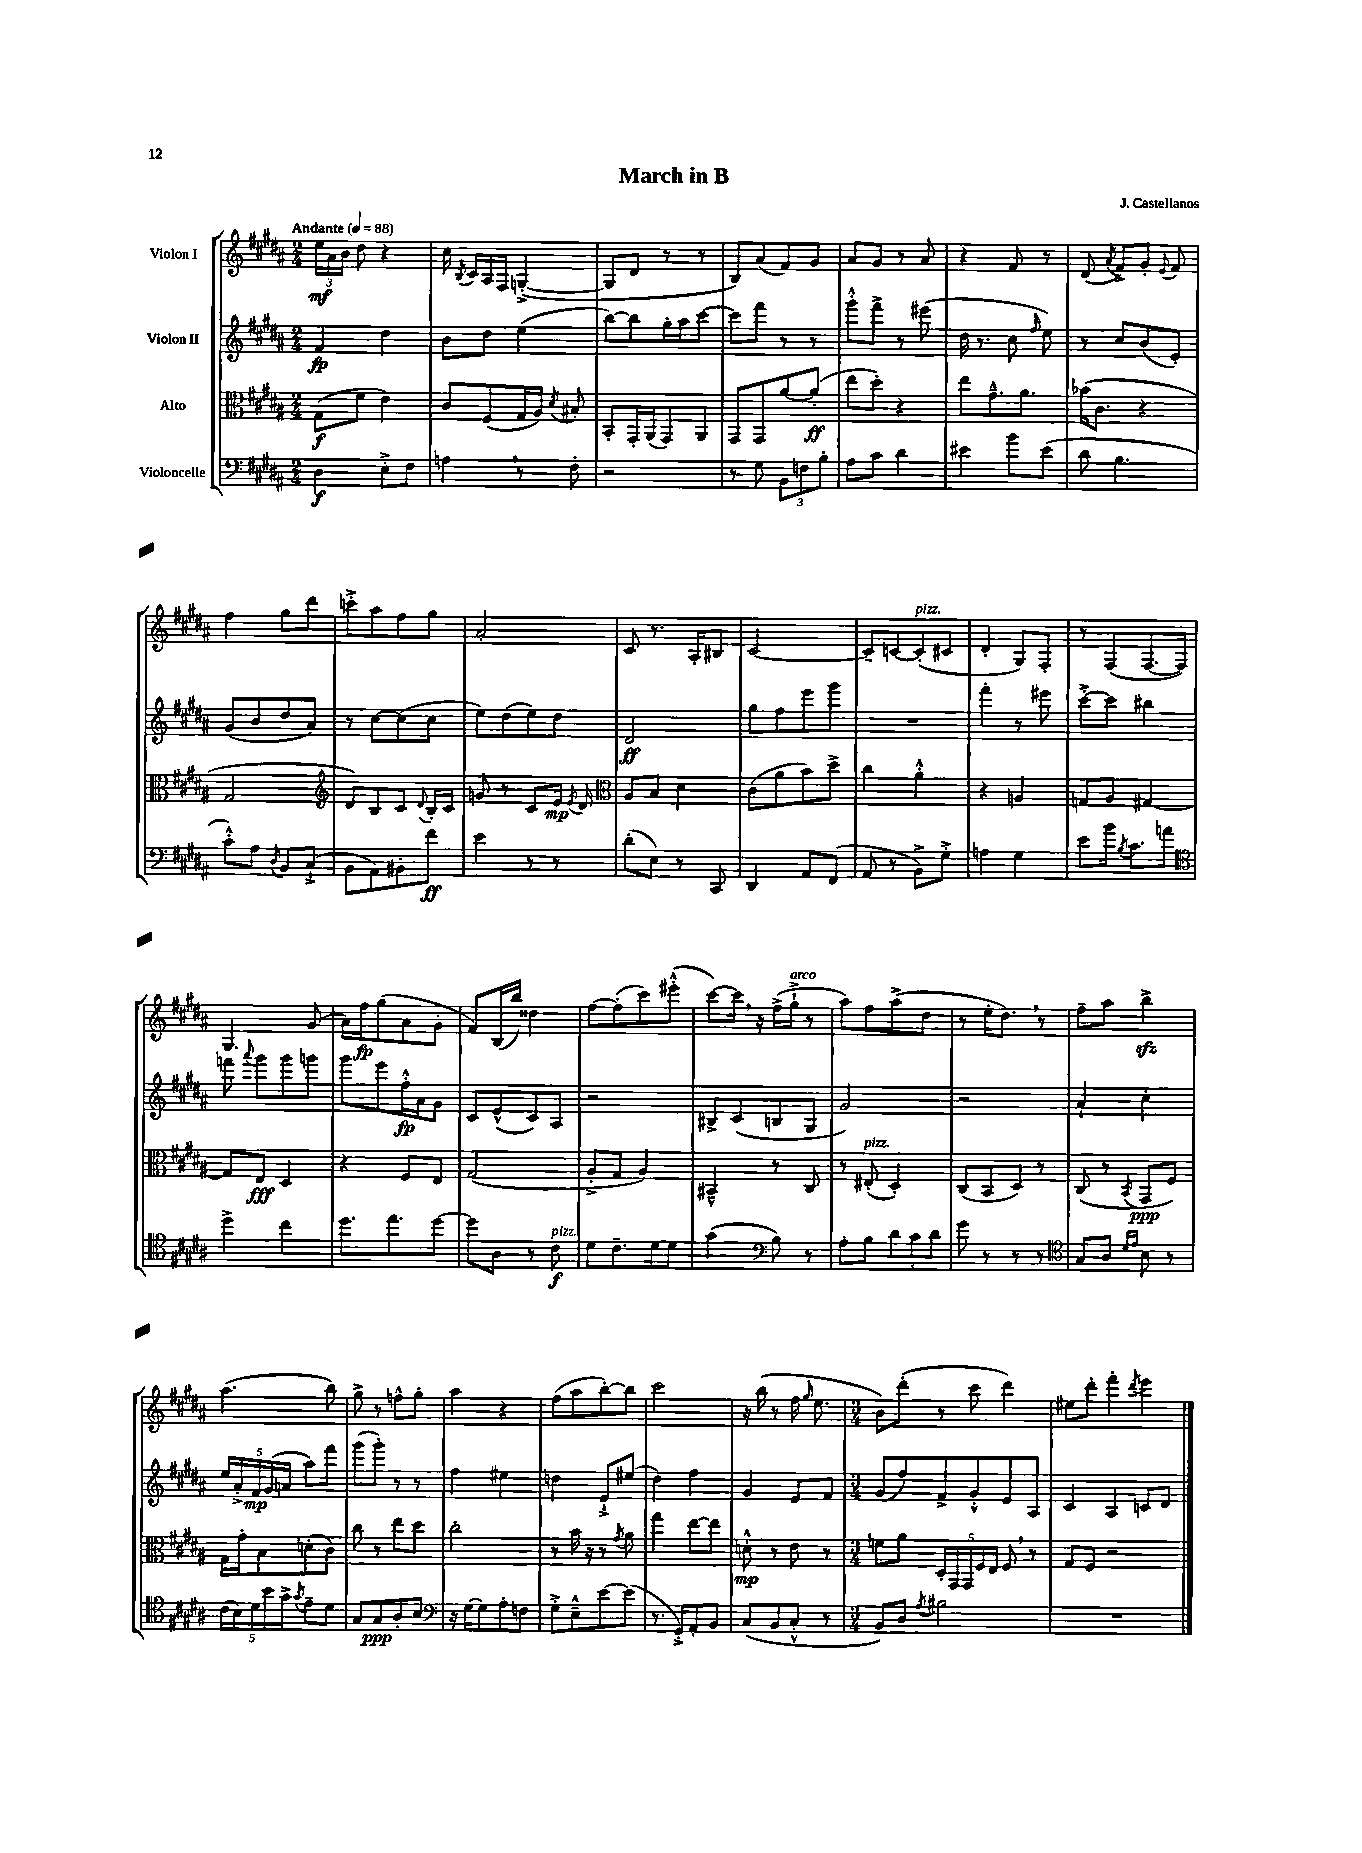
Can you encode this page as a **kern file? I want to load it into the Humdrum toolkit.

**kern	**dynam	**kern	**dynam	**kern	**dynam	**kern	**dynam
*part4	*part4	*part3	*part3	*part2	*part2	*part1	*part1
*staff4	*staff4	*staff3	*staff3	*staff2	*staff2	*staff1	*staff1
*I"Violoncelle	*	*I"Alto	*	*I"Violon II	*	*I"Violon I	*
*clefF4	*	*clefC3	*	*clefG2	*	*clefG2	*
*k[f#c#g#d#a#]	*	*k[f#c#g#d#a#]	*	*k[f#c#g#d#a#]	*	*k[f#c#g#d#a#]	*
*M2/4	*	*M2/4	*	*M2/4	*	*M2/4	*
*MM88	*	*MM88	*	*MM88	*	*MM88	*
=1	=1	=1	=1	=1	=1	=1	=1
!	!	!	!	!	!	!LO:TX:a:B:t=Andante	!
4D#\	f	(8G#\L	f	4f#/	fp	24ee\LL	mf
.	.	.	.	.	.	24a#\	.
.	.	.	.	.	.	24b\JJ	.
.	.	8f#\J	.	.	.	8dd#\	.
8E'^\L	.	4e\)	.	4dd#\	.	4r	.
8F#\J	.	.	.	.	.	.	.
=2	=2	=2	=2	=2	=2	=2	=2
4An,\	.	8c#/L	.	8b\L	.	16cc#\	.
.	.	.	.	.	.	8qB/	.
.	.	.	.	.	.	16c#/LL	.
.	.	(8F#/	.	8dd#\J	.	16A#/	.
.	.	.	.	.	.	16F#/JJ	.
8r	.	16G#/L	.	(4ee\	.	([4Gn'^/	.
.	.	16A#/JJ)	.	.	.	.	.
.	.	8qd#/	.	.	.	.	.
8F#'\	.	8B#X'/	.	.	.	.	.
=3	=3	=3	=3	=3	=3	=3	=3
2r	.	8BB'/L	.	[8bb\L)	.	8G/L]	.
.	.	16GG#'/L	.	8bb\]	.	8d#/J	.
.	.	(16AA#/J	.	.	.	.	.
.	.	8GG#/)	.	16gg#'\L	.	8r	.
.	.	.	.	16aa#\J	.	.	.
.	.	8AA#/J	.	[8ccc#\J	.	8r	.
=4	=4	=4	=4	=4	=4	=4	=4
8r	.	8GG#/L	.	8ccc#\L]	.	8B/L)	.
8G#\	.	8GG#/	.	8fff#\J	.	(8a#/	.
12BB\L	.	[8a#/	.	8r	.	8f#/)	.
12Fn\	.	.	.	.	.	.	.
.	.	(8a#'/J]	ff	8r	.	8g#/J	.
12B'\J	.	.	.	.	.	.	.
=5	=5	=5	=5	=5	=5	=5	=5
8A#\L	.	8ee\L	.	8ggg#'^^\L	.	8a#/L	.
8c#\J	.	8dd#'\J)	.	8fff#^\J	.	8g#/J	.
4d#\	.	4r	.	8r	.	8r	.
.	.	.	.	(8eee#X\	.	8a#/	.
=6	=6	=6	=6	=6	=6	=6	=6
4e#X\	.	8ee\L	.	16dd#\	.	4r	.
.	.	.	.	8.r	.	.	.
.	.	8.g#~^^\	.	.	.	.	.
8b\L	.	.	.	8cc#\	.	8f#/	.
.	.	8.a#\J	.	.	.	.	.
.	.	.	.	16qqff#/	.	.	.
(8e#\J	.	.	.	8ee\)	.	8r	.
=7	=7	=7	=7	=7	=7	=7	=7
8d#\	.	(16b-X\KL	.	8r	.	(8d#/	.
.	.	8.c#\J	.	.	.	.	.
.	.	.	.	.	.	8qa#/	.
4.B\	.	.	.	8cc#/L	.	8f#^/L)	.
.	.	4r	.	(8b/	.	8g#'/J	.
.	.	.	.	.	.	8qqe/	.
.	.	.	.	8e'/J)	.	8f#/	.
!!LO:LB:g=z
=8	=8	=8	=8	=8	=8	=8	=8
8c#'^^\L)	.	2G#/	.	(8g#/L	.	4ff#\	.
8A#\J	.	.	.	8b/	.	.	.
8qD#/	.	.	.	.	.	.	.
8BB/L	.	.	.	8dd#/	.	8gg#\L	.
(8C#`^/J	.	.	.	8a#/J)	.	8ddd#\J	.
=9	=9	=9	=9	=9	=9	=9	=9
*	*	*clefG2	*	*	*	*	*
8BB\L	.	8d#/L)	.	8r	.	8cccn'^\L	.
8AA#\)	.	8B/	.	[8cc#\L	.	8aa#\	.
8BB#X'\	.	8c#/J	.	(8cc#\]	.	8ff#\	.
.	.	8qqd#/	.	.	.	.	.
8f#\J	ff	16B'/LL	.	8cc#\J	.	8gg#\J	.
.	.	16c#/JJ	.	.	.	.	.
=10	=10	=10	=10	=10	=10	=10	=10
4e\	.	8gn/	.	8ee\L)	.	2a#'/	.
.	.	8r	.	(8dd#\	.	.	.
8r	.	8c#/L	.	8ee\)	.	.	.
8r	.	16e/Jk	mp	8dd#\J	.	.	.
.	.	8qe/	.	.	.	.	.
.	.	16d#/	.	.	.	.	.
=11	=11	=11	=11	=11	=11	=11	=11
*	*	*clefC3	*	*	*	*	*
(8d#'\L	.	8A#/L	.	2d#/	ff	8c#/	.
8E\J)	.	8B/J	.	.	.	8.r	.
8r	.	4d#\	.	.	.	.	.
.	.	.	.	.	.	16A#'/KL	.
8CC#/	.	.	.	.	.	8B#X/J	.
=12	=12	=12	=12	=12	=12	=12	=12
4DD#/	.	(8c#\L	.	8gg#\L	.	[2c#/	.
.	.	8a#\	.	8ff#\	.	.	.
8AA#/L	.	8b\)	.	8eee\	.	.	.
(8FF#/J	.	8dd#^\J	.	8ggg#\J	.	.	.
=13	=13	=13	=13	=13	=13	=13	=13
8AA#/	.	4cc#\	.	2r	.	8c#~/L]	.
8r	.	.	.	.	.	[8cn/	.
!	!	!	!	!	!	!LO:TX:a:i:t=pizz.	!
8BB^\L)	.	4a#'^^\	.	.	.	(8c'/]	.
8G#'^\J	.	.	.	.	.	8c#X/J	.
=14	=14	=14	=14	=14	=14	=14	=14
4An\	.	4r	.	4fff#'\	.	4d#'/	.
4G#\	.	4An/	.	8r	.	8G#/L)	.
.	.	.	.	8eee#X\	.	8F#'/J	.
=15	=15	=15	=15	=15	=15	=15	=15
8e\L	.	8Gn/L	.	[8ccc#'^\L	.	8r	.
16b\Jk	.	8A#/J	.	8ccc#\J]	.	(8F#/L	.
8qB/	.	.	.	.	.	.	.
8.c#\L	.	.	.	.	.	.	.
.	.	[4G#X/	.	4bb#X\	.	[8.F#/	.
8an\J	.	.	.	.	.	.	.
.	.	.	.	.	.	16F#/Jk])	.
!!LO:LB:g=z
=16	=16	=16	=16	=16	=16	=16	=16
*clefC4	*	*	*	*	*	*	*
4dd#^\	.	8G#/L]	.	8fffn\	.	4.G#/	.
.	.	.	.	8qqaaa#/	.	.	.
.	.	8E/J	fff	8ggg#\L	.	.	.
4cc#\	.	4D#/	.	8ggg#\	.	.	.
.	.	.	.	8gggn\J	.	(8g#/	.
=17	=17	=17	=17	=17	=17	=17	=17
8.dd#\L	.	4r	.	8ggg#\L	.	16a#\LL)	.
.	.	.	.	.	.	16ff#\J	fp
.	.	.	.	8eee\	.	(8gg#\	.
8.ee\	.	.	.	.	.	.	.
.	.	8F#/L	.	16ff#'^^\L	fp	8a#\	.
.	.	.	.	16a#\J	.	.	.
[8dd#\J	.	8E/J	.	8g#\J	.	8g#'\J	.
=18	=18	=18	=18	=18	=18	=18	=18
8dd#\L]	.	(2G#/	.	8c#/L	.	8f#/L)	.
8A#\J	.	.	.	(8e^^/	.	(16B/L	.
.	.	.	.	.	.	16bb/JJ)	.
8r	.	.	.	8c#/)	.	4dd##X\	.
!LO:TX:a:i:t=pizz.	!	!	!	!	!	!	!
8c#\	f	.	.	8A#/J	.	.	.
=19	=19	=19	=19	=19	=19	=19	=19
8d#\L	.	8A#'^/L	.	2r	.	[8ff#\L	.
8.c#~\	.	8G#/J	.	.	.	(8ff#'\]	.
.	.	4A#/)	.	.	.	8ccc#\)	.
[16d#\k	.	.	.	.	.	.	.
8d#\J]	.	.	.	.	.	(8eee#X'^^\J	.
=20	=20	=20	=20	=20	=20	=20	=20
(4g#\	.	4BB#X~^^/	.	8B#X^/L	.	[8ccc#\L)	.
.	.	.	.	(8c#/	.	16ccc#,\Jk]	.
.	.	.	.	.	.	16r	.
*clefF4	*	*	*	*	*	*	*
8B\)	.	8r	.	8Bn/	.	(16ff#^\LL	.
!	!	!	!	!	!	!LO:TX:a:i:t=arco	!
.	.	.	.	.	.	16gg#`^\JJ	.
8r	.	8C#/	.	8G#/J	.	8r	.
=21	=21	=21	=21	=21	=21	=21	=21
8A#'\L	.	8r	.	2g#/)	.	8aa#\L)	.
!	!	!LO:TX:a:i:t=pizz.	!	!	!	!	!
8B\J	.	(8E#X'/	.	.	.	8ff#\	.
12d#\L	.	4D#'/)	.	.	.	(8aa#^\	.
12c#\	.	.	.	.	.	.	.
.	.	.	.	.	.	8dd#\J	.
12d#\J	.	.	.	.	.	.	.
=22	=22	=22	=22	=22	=22	=22	=22
8g#\	.	(8C#/L	.	2r	.	8r	.
8r	.	8BB/	.	.	.	16ee'\KL	.
.	.	.	.	.	.	8.dd#,\J)	.
8r	.	8D#/J)	.	.	.	.	.
8r	.	8r	.	.	.	8r	.
=23	=23	=23	=23	=23	=23	=23	=23
*clefC4	*	*	*	*	*	*	*
8G#/L	.	(8C#/	.	4a#`/	.	8ff#~\L	.
8A#/J	.	8r	.	.	.	8aa#\J	.
16qqd#/LL	.	.	.	.	.	.	.
16qqe/JJ	.	8qBB/	.	.	.	.	.
8B\	.	8GG#/L	ppp	4cc#'\	.	4bbzz^\	.
8r	.	8F#/J)	.	.	.	.	.
!!LO:LB:g=z
=24	=24	=24	=24	=24	=24	=24	=24
(20c#\LL	.	16G#\LL	.	20ee/LL	.	(4.aa#\	.
20B\)	.	.	.	20a#'^/	.	.	.
.	.	16g#'\J	.	.	.	.	.
20d#\	.	.	.	20f#/	mp	.	.
.	.	8B\	.	.	.	.	.
20b\	.	.	.	(20g#/	.	.	.
20g#^\JJ	.	.	.	20an/JJ	.	.	.
8qg#/	.	.	.	.	.	.	.
8e~\L	.	(8dn'\	.	8aa#\L)	.	.	.
8d#\J	.	8c#\J)	.	8fff#\J	.	8bb\)	.
=25	=25	=25	=25	=25	=25	=25	=25
8G#/L	.	8cc#\	.	(8ggg#\L	.	8gg#^\	.
8G#/	ppp	8r	.	8ggg#'\J)	.	8r	.
8A#'/	.	8ee\L	.	8r	.	8ffn^^\L	.
8B/J	.	8dd#\J	.	8r	.	8gg#'\J	.
=26	=26	=26	=26	=26	=26	=26	=26
*clefF4	*	*	*	*	*	*	*
16r	.	2cc#'\	.	4ff#\	.	4aa#\	.
[16G#\KL	.	.	.	.	.	.	.
8G#\]	.	.	.	.	.	.	.
8A#'\	.	.	.	4ee#X\	.	4r	.
8Fn\J	.	.	.	.	.	.	.
=27	=27	=27	=27	=27	=27	=27	=27
8G#'^\L	.	8r	.	4ddn\	.	(8ff#\L	.
8E~^^\	.	16b\	.	.	.	8aa#\	.
.	.	16r	.	.	.	.	.
[8e\	.	8r	.	8e`^/L	.	[8bb'\)	.
.	.	8qg#/	.	.	.	.	.
(8e\J]	.	8a#\	.	(8ee#X/J	.	8bb\J]	.
=28	=28	=28	=28	=28	=28	=28	=28
8.r	.	4gg#\	.	4dd#\)	.	2ccc#\	.
16GG#'^/KL)	.	.	.	.	.	.	.
8AA#'/	.	[8ee\L	.	4ff#\	.	.	.
8BB/J	.	8ee\J]	.	.	.	.	.
=29	=29	=29	=29	=29	=29	=29	=29
(8C#/L	.	8dn'^^\	mp	4g#/	.	16r	.
.	.	.	.	.	.	(16bb\	.
8BB/	.	8r	.	.	.	8r	.
8C#'^^/J	.	8e\	.	8e/L	.	16ff#\	.
.	.	.	.	.	.	16qqgg#/	.
.	.	.	.	.	.	8.ee\	.
8r	.	8r	.	8f#/J	.	.	.
=30	=30	=30	=30	=30	=30	=30	=30
*M3/4	*	*M3/4	*	*M3/4	*	*M3/4	*
8BB/L)	.	8fn\L	.	(8g#/L	.	8b\L)	.
8D#/J	.	8a#\J	.	8ff#/)	.	(8ddd#'\J	.
8qA#/	.	.	.	.	.	.	.
2B#X\	.	20D#'/LL	.	8f#^/	.	8r	.
.	.	20GG#/	.	.	.	.	.
.	.	20GG#/	.	.	.	.	.
.	.	.	.	8g#'^^/	.	8ccc#\	.
.	.	20F#/	.	.	.	.	.
.	.	20E/JJ	.	.	.	.	.
.	.	8F#,/	.	8e/	.	4ddd#\)	.
.	.	8r	.	8A#/J	.	.	.
=31	=31	=31	=31	=31	=31	=31	=31
2.r	.	8G#/L	.	4c#/	.	8ee#X\L	.
.	.	8F#/J	.	.	.	8ddd#'\J	.
.	.	2r	.	4A#/	.	4fff#'\	.
.	.	.	.	.	.	8qddd#/	.
.	.	.	.	8cn/L	.	4eee\	.
.	.	.	.	8d#/J	.	.	.
==	==	==	==	==	==	==	==
*-	*-	*-	*-	*-	*-	*-	*-
